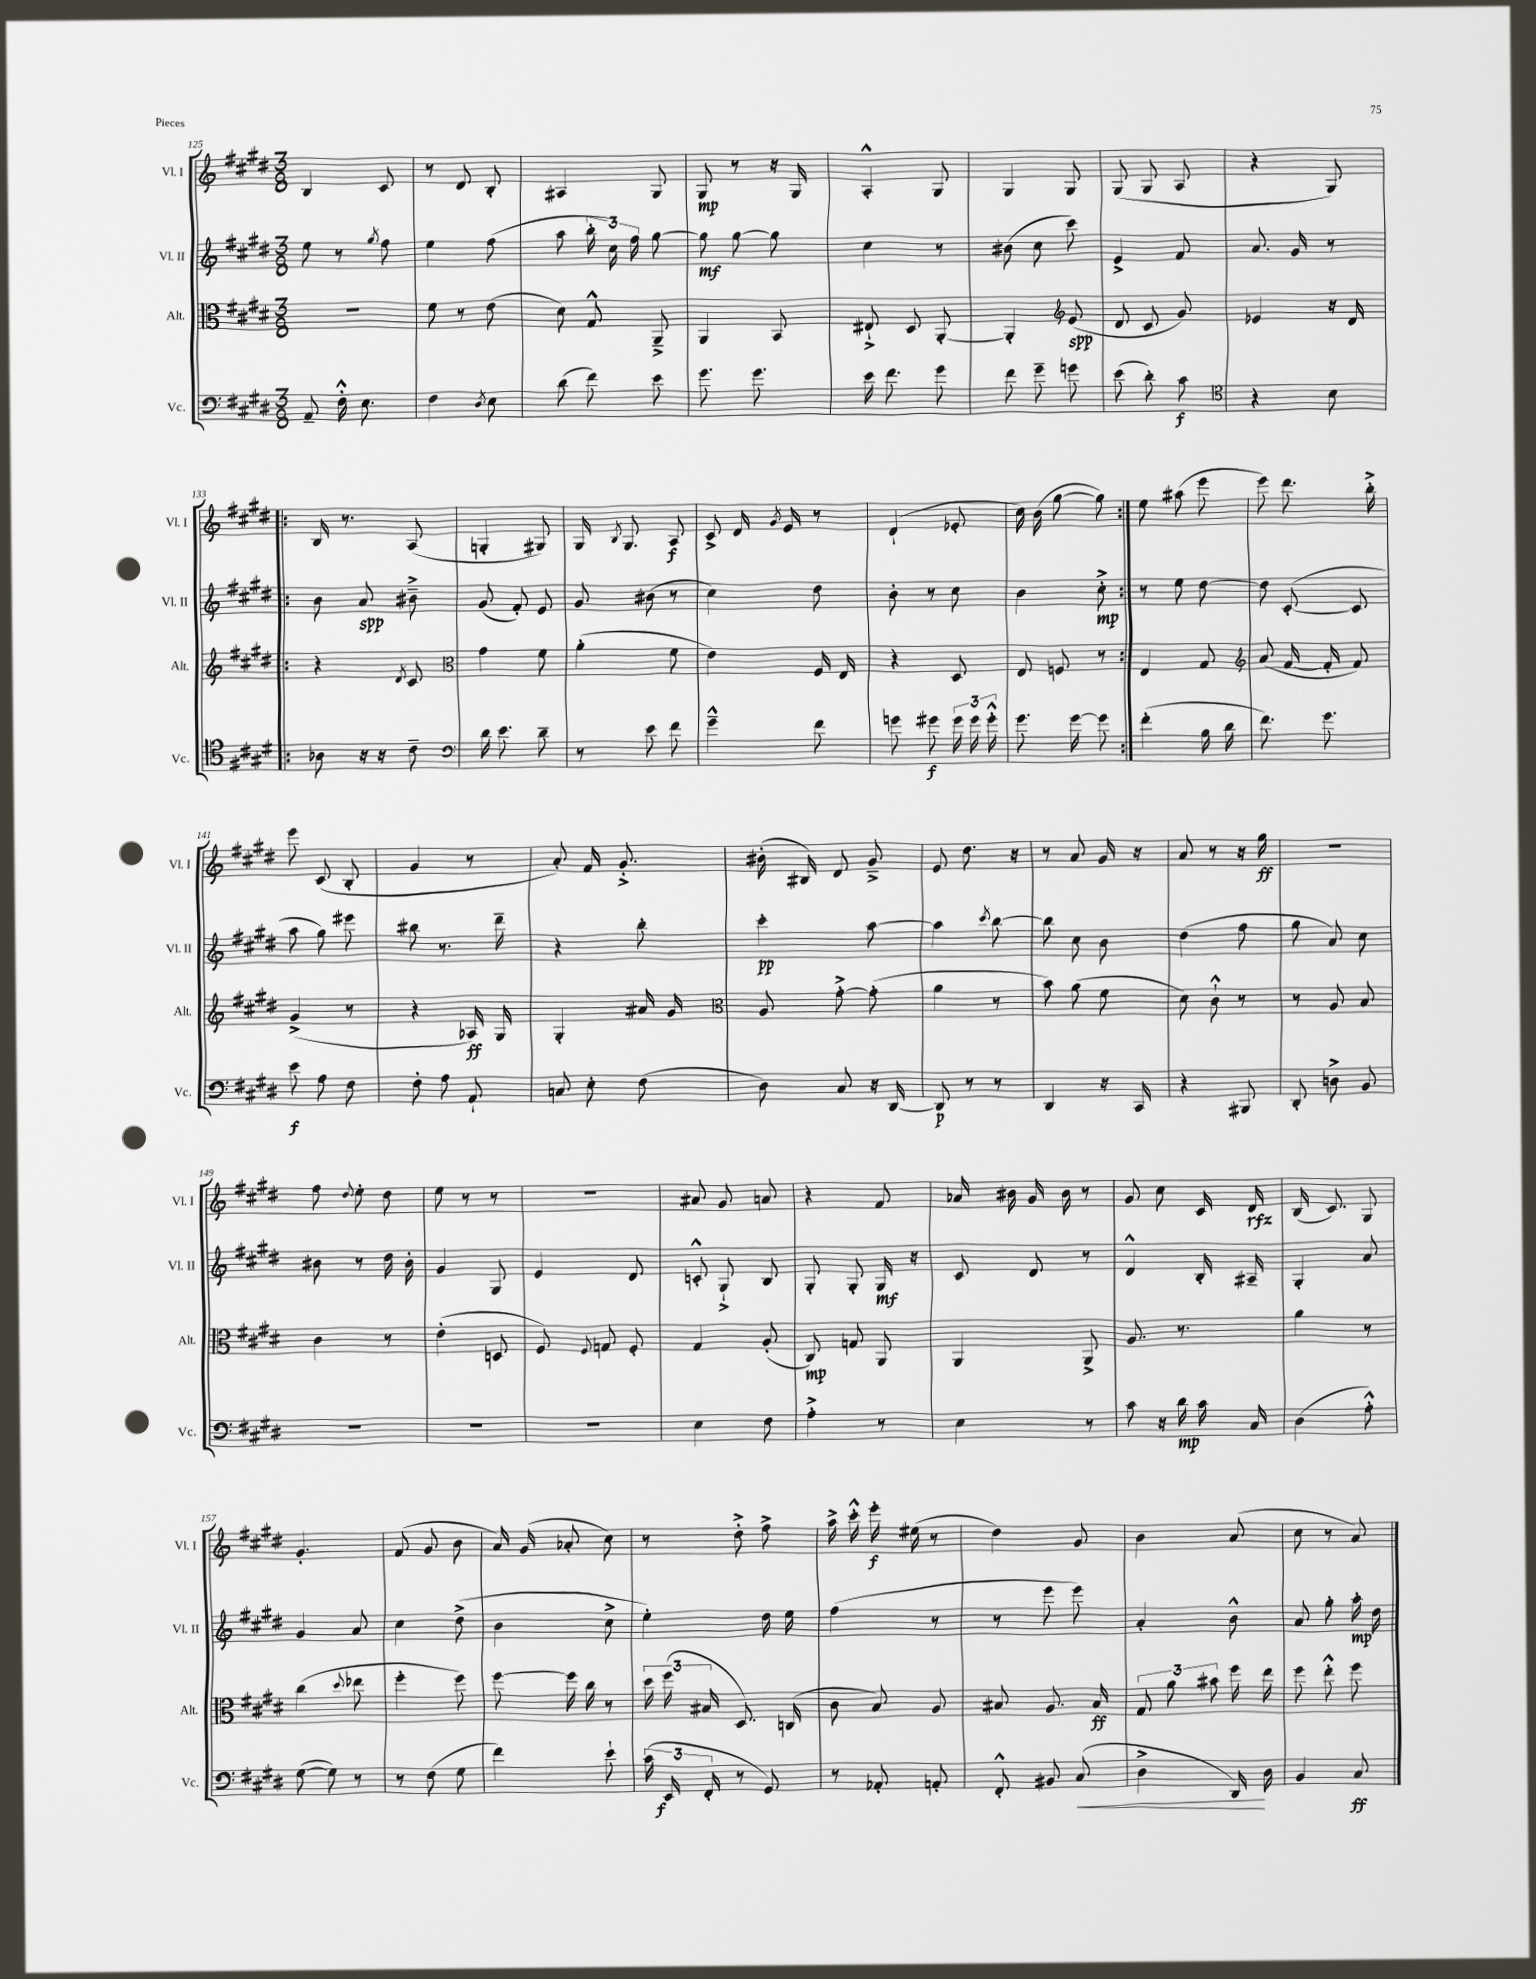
<<
\new StaffGroup <<
\new Staff = "s0" \with { instrumentName = "Vl. I" shortInstrumentName = "Vl. I" } {
    \clef treble \key e \major \numericTimeSignature \time 3/8
    \autoBeamOff b4 cis'8 |
    r8 dis'8 b8-. |
    ais4 gis8 |
    gis8\mp r8 r16 gis16 |
    a4-.-^ gis8 |
    gis4 gis8 |
    gis8( gis8 a8 |
    r4 gis8) |
    \repeat volta 2 { b16 r8. a8( |
    g4-. gis8) |
    gis16 \acciaccatura { b8 } gis8. a8\f |
    cis'8-> dis'16 \acciaccatura { gis'8 } e'16 r8 |
    dis'4-!( ees'8-. |
    cis''16) b'16( gis''8~ gis''8) | }
    e''8 ais''8( e'''8 |
    e'''8) dis'''8. b''16-.-> |
    e'''8 cis'8( b8-. |
    gis'4 r8 |
    a'8-.) fis'16 gis'8.-.-> |
    bis'16-.( bis16) dis'8 gis'8---> |
    e'8 dis''8. r16 |
    r8 a'8 gis'16 r16 |
    a'8 r8 r16 gis''16\ff |
    R4. |
    fis''8 \appoggiatura { dis''8 } e''8-. dis''8 |
    e''8 r8 r8 |
    R4. |
    ais'8 gis'8 a'8 |
    r4 fis'8 |
    aes'16 bis'16 gis'16 bis'16 r8 |
    gis'8 cis''8 cis'16 dis'16\rfz |
    b16( cis'8.) gis8 |
    gis'4.-. |
    fis'8( gis'8 b'8 |
    a'16) gis'16( aes'8-. cis''8) |
    r8 dis''8-.-> fis''8-> |
    a''16-> cis'''16-.-^ e'''16-.\f eis''16( r8 |
    dis''4) gis'8 |
    b'4 a'8( |
    cis''8 r8 a'8) \bar "|." |
}
\new Staff = "s1" \with { instrumentName = "Vl. II" shortInstrumentName = "Vl. II" } {
    \clef treble \key e \major \numericTimeSignature \time 3/8
    \autoBeamOff e''8 r8 \acciaccatura { gis''8 } fis''8 |
    e''4 fis''8( |
    a''8 \tuplet 3/2 { b''16-. cis''16) fis''16 } gis''8~ |
    gis''8\mf gis''8~ gis''8 |
    cis''4 r8 |
    bis'8( cis''8 cis'''8) |
    e'4-> fis'8 |
    a'8. gis'16 r8 |
    \repeat volta 2 { b'8 a'8\spp bis'8---> |
    gis'8( fis'8-.) e'8 |
    gis'8 bis'8( r8 |
    cis''4) dis''8 |
    b'8-. r8 cis''8 |
    b'4 cis''8-.->\mp | }
    r8 e''8 dis''8~ |
    dis''8 cis'8~-.( cis'8 |
    a''8 gis''8) eis'''8 |
    bis''8 r8. dis'''16-- |
    r4 b''8-. |
    cis'''4-.\pp a''8~ |
    a''4 \acciaccatura { cis'''8 } b''8~ |
    b''8 cis''8 b'8 |
    dis''4( fis''8 |
    gis''8 a'8) cis''8 |
    bis'8 r8 dis''16 bis'16-. |
    gis'4 gis8 |
    e'4 dis'8 |
    c'8-.-^ gis8-!-> b8 |
    gis8-. gis8-. gis16\mf r16 |
    cis'8 dis'8 r8 |
    dis'4-^ b16-. ais16-- |
    gis4-. a'8 |
    gis'4 a'8 |
    cis''4 dis''8->( |
    b'4 cis''8-> |
    e''4-.) dis''16 e''16 |
    fis''4( r8 |
    r8 e'''8 e'''8) |
    a'4-. b'8-^ |
    a'8 gis''8-. a''16-.\mp dis''16 \bar "|." |
}
\new Staff = "s2" \with { instrumentName = "Alt." shortInstrumentName = "Alt." } {
    \clef alto \key e \major \numericTimeSignature \time 3/8
    \autoBeamOff R4. |
    fis'8 r8 e'8( |
    dis'8) gis8-^ a,8---> |
    a,4 b,8 |
    eis8-!-> dis8 a,8~-. |
    a,4-. \clef treble e'8\spp( |
    dis'8 cis'8 gis'8) |
    ees'4 r16 dis'16 |
    \repeat volta 2 { r4 \acciaccatura { dis'8 } cis'8 |
    \clef alto gis'4 fis'8 |
    a'4-.( fis'8 |
    e'4) fis16 e16 |
    r4 dis8 |
    e8 f8 r8 | }
    e4 gis8 |
    \clef treble a'8( fis'16~ fis'16-. fis'8) |
    gis'4->( r8 |
    r4 aes16\ff) gis16 |
    gis4-. ais'16 gis'16 |
    \clef alto a8 gis'8~-.-> gis'8-.( |
    a'4 r8 |
    b'8) a'8( fis'8 |
    dis'8) cis'8-!-^ r8 |
    r8 a8 b8 |
    cis'4 r8 |
    e'4-.( d8 |
    fis8) \appoggiatura { fis8 } g8 fis8-. |
    gis4 a8-.( |
    cis8\mp) g8 a,8 |
    a,4 a,8-> |
    a8. r8. |
    a'4 r8 |
    cis''4( \appoggiatura { dis''8 } ees''8 |
    fis''4-. fis''8) |
    fis''8~ fis''16 cis''16 r8 |
    \tuplet 3/2 { dis''16 fis''16( bis16 } dis8.) c16( |
    cis'8 b8) a8 |
    bis8 a8. bis16\ff |
    \tuplet 3/2 { gis8 a'8 bis'8 } fis''16 e''16 |
    fis''8 e''8-.-^ fis''8 \bar "|." |
}
\new Staff = "s3" \with { instrumentName = "Vc." shortInstrumentName = "Vc." } {
    \clef bass \key e \major \numericTimeSignature \time 3/8
    \autoBeamOff a,8-- fis16-.-^ e8. |
    fis4 \acciaccatura { dis8 } e8 |
    dis'8( fis'8) e'8 |
    gis'8. gis'8. |
    e'16 fis'8. gis'8 |
    fis'8 gis'8-- g'8 |
    e'8( dis'8-.) cis'8\f |
    \clef tenor r4 b8 |
    \repeat volta 2 { aes8 r16 r16 cis'8-- |
    \clef bass dis'16 e'8. dis'8-- |
    r8 e'8 fis'8 |
    gis'4---^ fis'8 |
    g'8 gis'8\f \tuplet 3/2 { gis'16 gis'16 gis'16-.-^ } |
    gis'8. gis'16~ gis'8 | }
    fis'4-.( b16 dis'16 |
    fis'8.) gis'8. |
    e'8\f a8 fis8 |
    fis8-. a8 a,8-! |
    c8 e8-. fis8( |
    dis8) cis8 r16 dis,16~ |
    dis,8\p r8 r8 |
    dis,4 r16 cis,16 |
    r4 bis,,8 |
    dis,8-. d8-> b,8 |
    R4. |
    R4. |
    R4. |
    e4 fis8 |
    a4-.-> r8 |
    e4 r8 |
    cis'8 r16 dis'16\mp cis'16 cis16 |
    dis4( a8-.-^) |
    gis8~( gis8) r8 |
    r8 fis8( gis8 |
    fis'4) e'8-! |
    \tuplet 3/2 { cis'16( e,16\f fis,16-. } r8 gis,8) |
    r8 aes,8-. a,8-. |
    fis,8-.-^ bis,8 cis8\<( |
    dis4-> dis,16\!) dis16 |
    b,4 cis8\ff \bar "|." |
}
>>
>>
\layout { \context { \Score currentBarNumber = #125 } }
